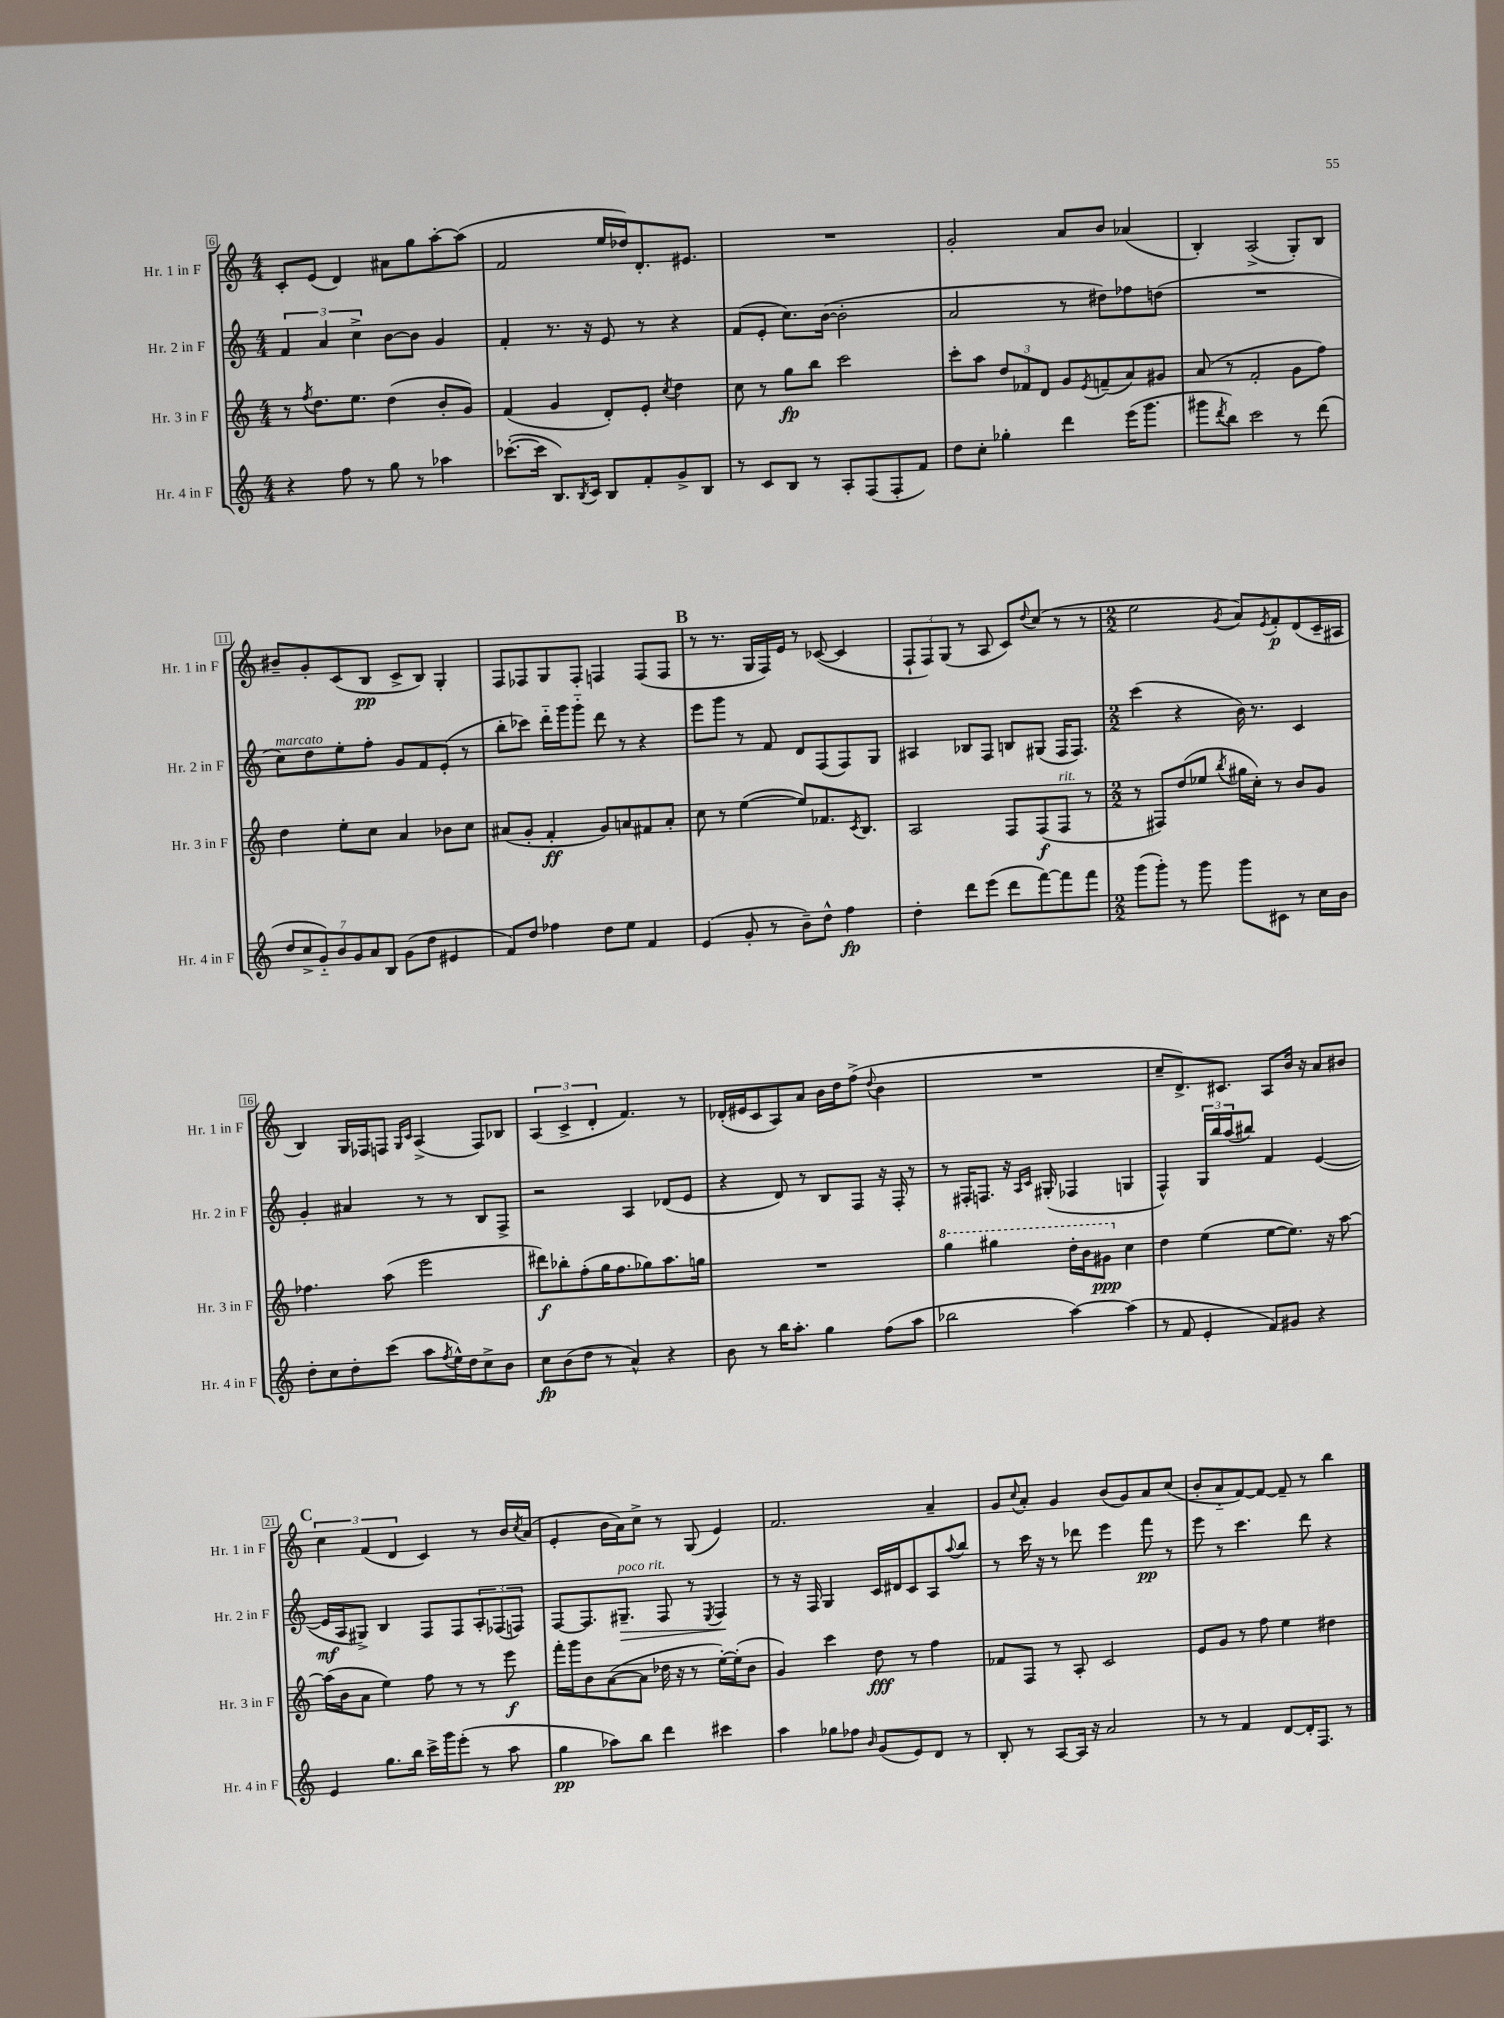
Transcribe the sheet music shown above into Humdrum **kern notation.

**kern	**kern	**kern	**kern
*staff4	*staff3	*staff2	*staff1
*clefG2	*clefG2	*clefG2	*clefG2
*k[]	*k[]	*k[]	*k[]
*M4/4	*M4/4	*M4/4	*M4/4
4r	8r	6f	8c'
.	8qff	.	.
.	8.dd	.	(8e
.	.	6a	.
8ff	.	.	4d)
.	8.ee	.	.
.	.	6cc^	.
8r	.	.	.
8gg	(4dd	[8b	8a#
8r	.	8b]	8gg
4aa-	8b'	4g	[8aa'
.	8g)	.	(8aa]
=	=	=	=
([8.ccc-'	(4f	4f'	2f
16ccc-]	.	.	.
8.B)	4g	8.r	.
8qB	.	.	.
16c	.	16r	.
8B	8d')	8e	16ee
.	.	.	16dd-)
8f'	8e'	8r	8.d'
.	8qcc	.	.
8g^	4dd	4r	.
.	.	.	8.e#
8B	.	.	.
=	=	=	=
8r	8cc	(8f	1r
8c	8r	8e'	.
8B	8gg	8.cc)	.
8r	8bb	.	.
.	.	([16b	.
8A'	2ccc	2b']	.
(8F	.	.	.
8F'	.	.	.
8f)	.	.	.
=	=	=	=
8dd	8ccc'	2a	2g'
8cc'	8aa	.	.
4gg-'	12dd	.	.
.	12f-	.	.
.	12d	.	.
4ddd	8g	8r	8a
.	8qe	.	.
.	(8f~	8dd#)	8b
(16eee	8a)	8ff-	(4a-
8.ggg	.	.	.
.	8g#	(8dd	.
=	=	=	=
8ggg#	(8a	1r	4B')
8qddd	.	.	.
8bb)	8r	.	.
2ccc	2f'	.	(2A^
8r	8g	.	8G')
(8ddd	8ff)	.	8B
=	=	=	=
14dd	4dd	8cc)	8b#~
14cc^	.	.	.
.	.	8dd	8g'
14g'~)	.	.	.
14b	.	.	.
.	8ee'	8ee'	(8c
14g	.	.	.
14a	.	.	.
.	8cc	8ff'	8B
14B	.	.	.
(8g	4a	8g	8c^
8dd	.	8f	8B)
4e#	8b-	(8e'	4G'
.	8cc	8r	.
=	=	=	=
8f)	(8a#	8bb'	8F
8dd	8g'	8ccc-)	8F-
4ff-	4f'	16ddd'~	8G
.	.	16ggg	.
.	.	8ggg'~	8F-'
8dd	8g)	8ddd	4F
8ee	8a	8r	.
4f	8f#	4r	(8F
.	8a'	.	8F
=	=	=	=
(4e	8cc	8eee	8r
.	8r	8ggg	8.r
8g'	([4ee	8r	.
.	.	.	16G
8r	.	8f	16F)
.	.	.	16e
8b~)	8ee])	8d	8r
8dd^^	8.f-	(8F	([8c-
4ff	.	8F)	4c-]
.	8qc	.	.
.	8.B	.	.
.	.	8G	.
=	=	=	=
4dd'	2A	4A#	12F`
.	.	.	12F)
.	.	.	(12G
8ddd	.	8B-	8r
(8eee	.	8F	8A
8ddd	8F	8B	8c)
.	.	.	8qqdd
[8fff)	(8F	(8G#	(8cc
8fff]	8F	16F	8r
.	.	8.F)	.
8fff	8r	.	8r
=	=	=	=
*M2/2	*M2/2	*M2/2	*M2/2
(8ggg	8r	(4ccc	2ee
8ggg')	8F#)	.	.
8r	(8dd	4r	.
8ggg	8ee-	.	.
.	8qbb	.	8qg
8ggg	16gg#	16b)	8a)
.	16cc')	8.r	.
.	.	.	8qe
8c#	8r	.	8f'
8r	8b	4c	(8d
16cc	8g	.	16c~
16b	.	.	16A#
=	=	=	=
8dd'	4.ff-	4g'	4B)
8cc	.	.	.
8dd'	.	4a#	16G
.	.	.	16F-
(8ccc	(8aa	.	8F
.	.	.	16qqG
.	.	.	16qqc
8aa	2eee	8r	(4A^
8qff	.	.	.
16ee^^)	.	8r	.
16dd	.	.	.
8cc^	.	8B	8F)
8b	.	8F^	8B-
=	=	=	=
8cc	8ddd#)	2r	(6A
(8b	8bb-'	.	.
.	.	.	6c^
8dd	(8ff'	.	.
.	.	.	6d'
8r	16gg	.	.
.	8.ff	.	.
4a^^)	.	4A	4.f)
.	8gg-)	.	.
4r	8.aa	(8d-	.
.	.	8e	8r
.	16gg	.	.
=	=	=	=
8b	1r	4r	(16d-'
.	.	.	16e#
8r	.	.	8c
16bb	.	8d)	8A)
8.aa'	.	.	.
.	.	8r	8a
4gg	.	8B	16b
.	.	.	16dd
.	.	8F	(8ff^
.	.	.	8qqdd
(8ff	.	16r	4b
.	.	16F'	.
8aa	.	8r	.
=	=	=	=
2bb-	4ggg	8r	1r
.	.	16F#'	.
.	.	8.F	.
.	4ggg#	.	.
.	.	16r	.
.	.	16qqA	.
.	.	16qqc	.
.	.	(16G#'	.
[4aa)	16ddd'	4F-	.
.	16bb	.	.
.	8gg#	.	.
(4aa]	4cc	4G	.
=	=	=	=
8r	4dd	4F^^)	8cc~
8f	.	.	8.d^)
4e'	(4ee	24G	.
.	.	24bb	.
.	.	.	8.c#
.	.	(24aa	.
.	.	8bb#)	.
8f)	[8ee	4f	8A
8g#	8.ee])	.	16b
.	.	.	16r
4r	.	([4e	8a
.	16r	.	.
.	[8aa	.	8b#
=	=	=	=
4e	(16aa]	16e]	6cc
.	16b	16A	.
.	8a	8G#^)	.
.	.	.	(6f
8.gg	4ee)	4B	.
.	.	.	6d
16bb	.	.	.
16ccc^	8ff	8F	4c)
16ggg	.	.	.
(8eee'	8r	8F	.
8r	8r	12A'	8r
.	.	(12F-	.
8aa	8eee	.	16b
.	.	12F)	.
.	.	.	8qcc
.	.	.	(16a
=	=	=	=
4gg	16fff'	[8F	4e'
.	16ggg	.	.
.	8b	8.F]	.
8aa-)	([8a	.	16b
.	.	8.G#~	16a)
8bb	8a]	.	8cc^
4ddd	16dd-	8F	8r
.	16r	.	.
.	8r	8r	(8G
.	.	8qE	.
4ccc#	[16ee')	4F	4e)
.	(16ee']	.	.
.	8b	.	.
=	=	=	=
4aa	4g)	8r	2.f
.	.	16r	.
.	.	16F	.
8gg-	4ccc	4G	.
8ff-	.	.	.
16qqb	.	.	.
(8g	8dd	16c	.
.	.	16d#	.
8e)	8r	8c	.
8d	4ff	8A	4a~
.	.	8qqaa	.
8r	.	8bb	.
=	=	=	=
8B'	8f-	8r	8g
.	.	.	8qqcc
8r	8F	16ccc	8a'
.	.	16r	.
[8A	8r	8r	4g
16A]	8A'	8ddd-	.
16r	.	.	.
2a	2c	4eee	(8b
.	.	.	8g)
.	.	8fff	8a
.	.	8r	(8cc
=	=	=	=
8r	8e	8eee	8b'
8r	8g	8r	8a'~
4f	8r	4.ccc	[8f)
.	8ff	.	8f_
[8d	4ee	.	8f~]
16d']	.	8ddd	8r
8.F	.	.	.
.	4dd#	4r	4bb
8r	.	.	.
==	==	==	==
*-	*-	*-	*-
